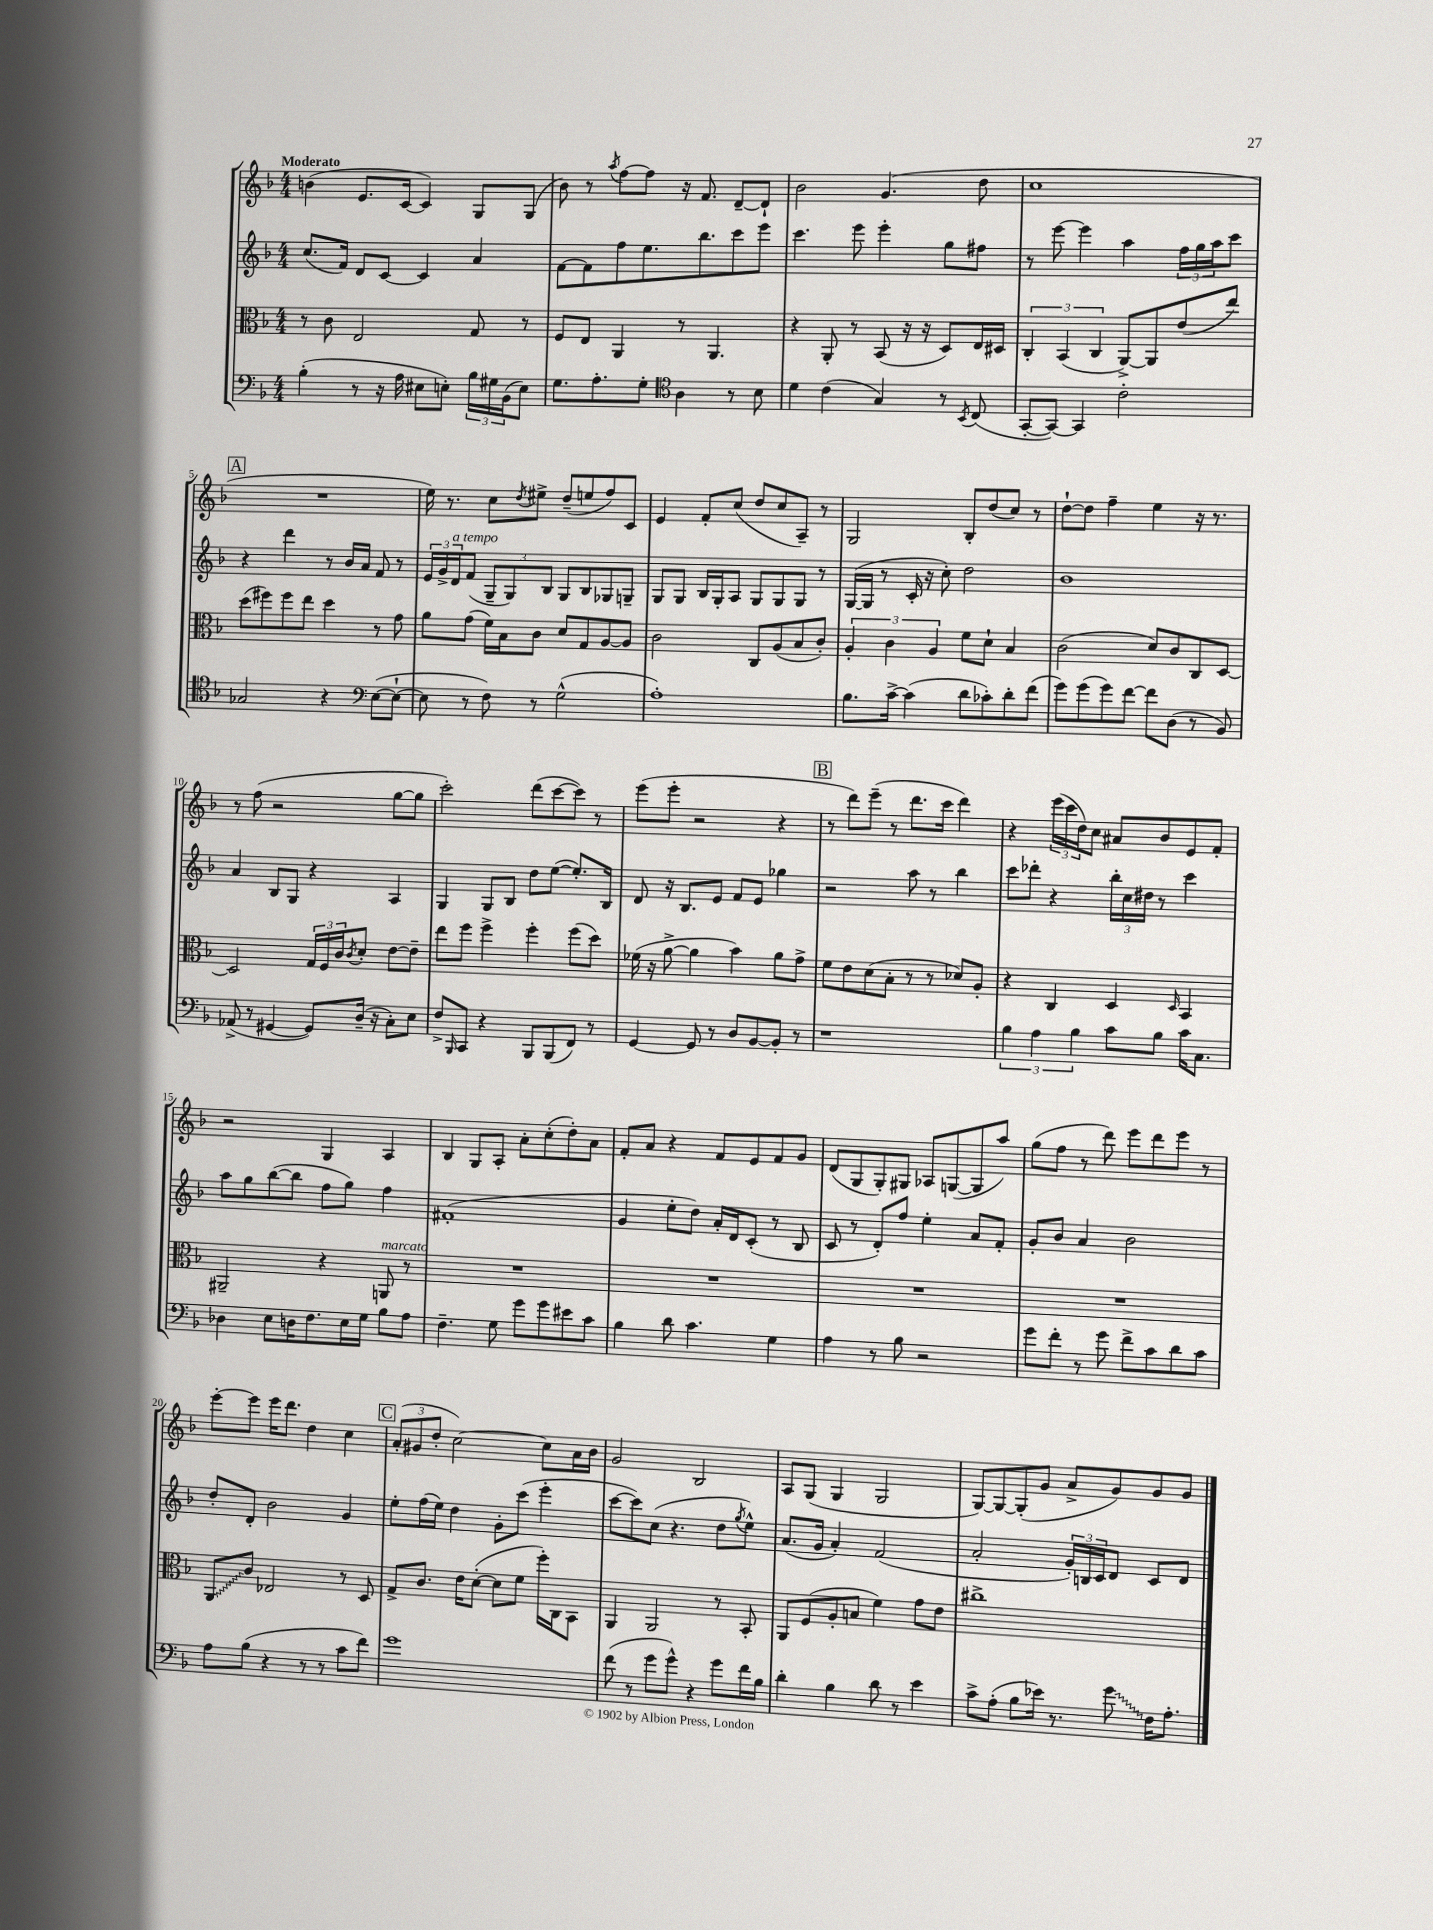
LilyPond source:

<<
\new StaffGroup <<
\new Staff = "s0" {
    \clef treble \key f \major \numericTimeSignature \time 4/4 \tempo "Moderato"
    b'4( e'8. c'16~ c'4) g8 g8( |
    bes'8) r8 \acciaccatura { a''8 } f''8~ f''8 r16 f'8. d'8~-- d'8-! |
    bes'2 g'4.( d''8 |
    c''1 |
    \mark \markup { \box "A" } R1 |
    e''16) r8. c''8 \acciaccatura { d''8 } eis''8-> d''8--( e''8 f''8) c'8 |
    e'4 f'8-. c''8( d''8 c''8 a8--) r8 |
    g2 bes8-. d''8( c''8) r8 |
    d''8~-! d''8 f''4-- e''4 r16 r8. |
    r8 f''8( r2 g''8~ g''8 |
    c'''2-.) d'''8( c'''8~ c'''8) r8 |
    e'''8( e'''8-. r2 r4 |
    \mark \markup { \box "B" } r8 d'''8) e'''8--( r8 d'''8. c'''16 d'''4) |
    r4 \tuplet 3/2 { e'''16( c'''16 d''16) } c''8 ais'8 bes'8 e'8 f'8-. |
    r2 g4 a4 |
    bes4 g8 a8-. a'8-. c''8-.( d''8-.) a'8 |
    f'8-. a'8 r4 f'8 e'8 f'8 g'8 |
    d'8( g8 g8-.) gis8 aes8 g8~( g8 a''8) |
    g''8( f''8 r8 d'''8) e'''8 d'''8 e'''8 r8 |
    e'''8~-. e'''8 e'''16 d'''8. d''4 c''4 |
    \mark \markup { \box "C" } \tuplet 3/2 { a'8-.( gis'8 d''8-. } c''2~) c''8 a'16 bes'16 |
    g'2 bes2 |
    a8 g8( g4 g2 |
    g8~) g8~ g8-.( g'8 a'8-> g'8) g'8 g'8 \bar "|." |
}
\new Staff = "s1" {
    \clef treble \key f \major \numericTimeSignature \time 4/4
    c''8.( f'16) d'8 c'8~ c'4 a'4 |
    f'8~ f'8 f''8 e''8. bes''8. c'''8 e'''8 |
    c'''4. e'''8 e'''4-. g''8 fis''8 |
    r8 e'''8~ e'''4 a''4 \tuplet 3/2 { f''16 g''16 a''16 } c'''8 |
    \mark \markup { \box "A" } r4 d'''4 r8 bes'16 a'16 f'8 r8 |
    \tuplet 3/2 { e'16 g'16-> d'16^\markup { \italic "a tempo" } } f'8( \tuplet 3/2 { g8-- g8) bes8 } g8 bes8 ges8 g8-- |
    g8 g8 bes16 g16-. a8 g8 g8 g8 r8 |
    g16~( g16 r8 c'16-. r16 c''8-.) d''2 |
    bes'1 |
    a'4 bes8 g8 r4 a4 |
    g4 g8 bes8 d''8 e''8~( e''8.-.) bes16 |
    d'8 r16 bes8. e'8 f'8 e'8 ges''4 |
    \mark \markup { \box "B" } r2 a''8 r8 bes''4 |
    c'''8 des'''8-. r4 \tuplet 3/2 { bes''16-. c''16 dis''16 } r8 c'''4 |
    a''8 g''8 bes''8~( bes''8 f''8 g''8) f''4 |
    fis'1-.( |
    g'4 e''8-. d''8) a'16-. d'16 c'8-.( r8 bes8 |
    c'8 r8 d'8-.) f''8 e''4-. a'8 f'8-. |
    g'8-. bes'8 a'4 bes'2 |
    d''8-. d'8-. bes'2 g'4 |
    \mark \markup { \box "C" } e''8-. f''16( e''16) d''4 g'8-. c'''8( e'''4-. |
    c'''8~ c'''8) c''8( r4. d''8 \acciaccatura { g''8 } e''8-^) |
    a'8.( g'16 a'4-.) f'2( |
    a'2-. \tuplet 3/2 { g'16-.) b16 c'16 } d'8 c'8 d'8 \bar "|." |
}
\new Staff = "s2" {
    \clef alto \key f \major \numericTimeSignature \time 4/4
    r8 c'8 e2 g8 r8 |
    f8 e8 a,4 r8 a,4. |
    r4 a,8-. r8 bes,8( r16 r16 d8) e16 dis16 |
    \tuplet 3/2 { c4-. bes,4( c4 } a,8~->) a,8 e'8( e''8) |
    \mark \markup { \box "A" } d''8( fis''8) fis''8 e''8 d''4 r8 g'8 |
    a'8 g'8( f'16) bes16 c'8 d'8 g8 a8~ a8 |
    c'2 c8 a8( bes8 c'8-.) |
    \tuplet 3/2 { a4-. c'4 a4 } f'8 d'8-! bes4 |
    c'2( d'8) c'8 c8 d8~ |
    d2 \tuplet 3/2 { g16 f16 c'16 } \acciaccatura { c'8 } d'8-. e'8~ e'8-- |
    e''8 f''8 f''4-> f''4-. f''8( d''8) |
    fes'16( r16 a'8~-> a'4 bes'4) a'8 g'8-> |
    \mark \markup { \box "B" } f'8 e'8 d'8( bes8-. r8 r8 des'8) a8-. |
    r4 c4 d4 \grace { d16 } bes,4 |
    ais,2-- r4 a,8^\markup { \italic "marcato" } r8 |
    R1 |
    R1 |
    R1 |
    R1 |
    \once \override Glissando.style = #'zigzag a,8\glissando c'8 ees2 r8 d8 |
    \mark \markup { \box "C" } g8-> c'8. e'16 d'8~-.( d'8 f'8 f''16-.) c16 bes,8 |
    a,4 a,2 r8 bes,8-. |
    a,8 f8( a8-. b8 f'4) g'8 e'8 |
    cis''1-> \bar "|." |
}
\new Staff = "s3" {
    \clef bass \key f \major \numericTimeSignature \time 4/4
    bes4-.( r8 r16 a16 eis8 e8-.) \tuplet 3/2 { bes16 gis16 bes,16( } e8) |
    g8. a8.-. g8-. \clef tenor a4 r8 bes8 |
    d'4 c'4( g4) r8 \acciaccatura { bes,8 } c8( |
    g,8~-. g,8~) g,4 c'2-. |
    \mark \markup { \box "A" } ges2 r4 \clef bass e8~( e8~-! |
    e8 r8 f8) r8 g2-^( |
    a1-.) |
    bes8. c'16~-> c'4( d'8 ces'8-.) d'8-. f'8( |
    g'8) g'8( g'8) f'8~ f'8 d8( r8 bes,8) |
    aes,8->( r8 gis,4~ gis,8) d16--( r16 c8-.) e8 |
    f8-> \grace { bes,,16 } c,8 r4 bes,,8 bes,,8( f,8) r8 |
    g,4~ g,8 r8 d8 bes,8~ bes,8-. r8 |
    \mark \markup { \box "B" } r1 |
    \tuplet 3/2 { bes4 a4 bes4 } c'8 bes8 c'16 c8. |
    des4 e8 d16 f8. e16 g16 bes8 a8 |
    f4.-- g8 g'8 g'8 eis'8 c'8 |
    bes4 d'8 c'4. g4 |
    a4 r8 bes8 r2 |
    g'8 f'8-. r8 g'8 f'8-> c'8 d'8 c'8 |
    a8 bes8( r4 r8 r8 c'8 f'8) |
    \mark \markup { \box "C" } g'1 |
    f'8( r8 g'8 g'8-^) r4 g'8 f'16 bes16 |
    d'4-. bes4 d'8 r8 e'4 |
    c'8-> a8-.( bes8 ees'16) r8. \once \override Glissando.style = #'zigzag g'8\glissando f16 a8.-. \bar "|." |
}
>>
>>
